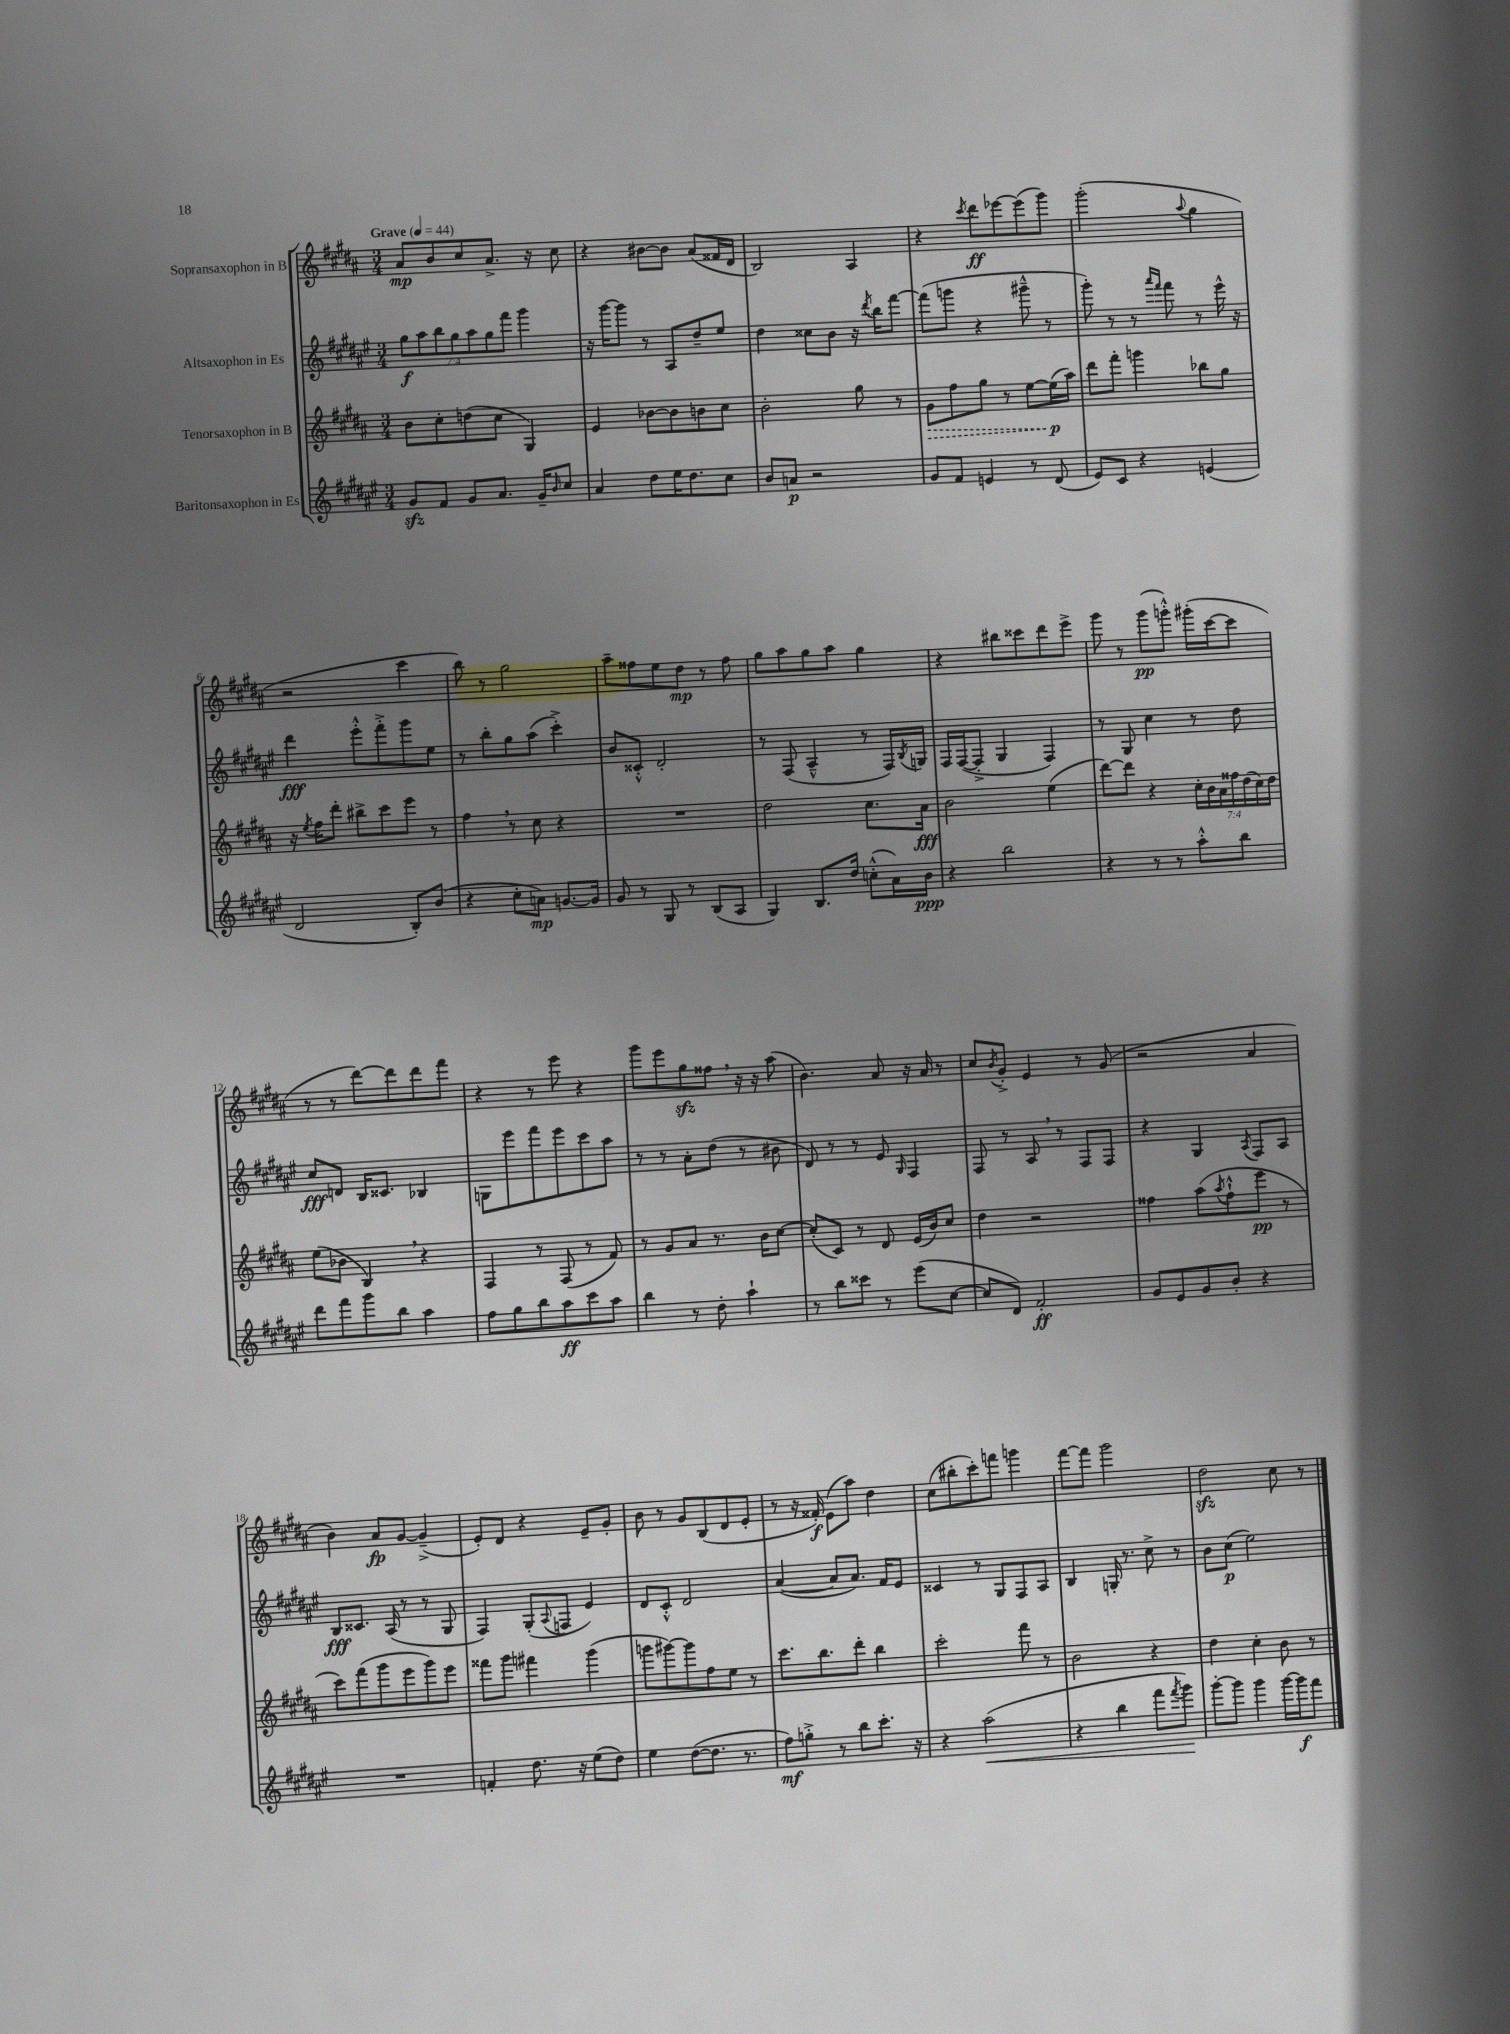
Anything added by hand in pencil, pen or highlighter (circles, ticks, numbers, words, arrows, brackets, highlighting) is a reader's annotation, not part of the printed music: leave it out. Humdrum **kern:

**kern	**kern	**kern	**kern
*staff4	*staff3	*staff2	*staff1
*clefG2	*clefG2	*clefG2	*clefG2
*k[f#c#g#d#a#e#]	*k[f#c#g#d#a#]	*k[f#c#g#d#a#e#]	*k[f#c#g#d#a#]
*M3/4	*M3/4	*M3/4	*M3/4
*MM44	*MM44	*MM44	*MM44
8g#	8b	14gg#	8a#
.	.	14aa#	.
8f#	8cc#'	.	8b
.	.	14bb	.
.	.	14gg#	.
8g#	(8dd	.	8cc#
.	.	14aa#	.
.	.	14gg#	.
8.a#	8cc#	.	8.a#^
.	.	14fff#	.
.	4G#)	4ggg#	.
16g#~	.	.	16r
16qqb	.	.	.
8cc#	.	.	8cc#
=	=	=	=
4a#	4e	16r	4r
.	.	[16ggg#	.
.	.	8ggg#]	.
8dd#	[8b-	8r	[8b#
16ee#	8b-]	8A#	8b#]
8.dd#	.	.	.
.	8b	8dd#~	(8a#
8cc#	8cc#	8ee#	16f##
.	.	.	16d#
=	=	=	=
8b	2b'	4dd#	2B)
8a	.	.	.
2r	.	8cc##	.
.	.	8b	.
.	8gg#	16r	4A#
.	.	8qddd#	.
.	.	16bb	.
.	8r	[8fff#	.
=	=	=	=
8g#	8g#	(8fff#]	4r
8f#	8ff#	8ggg	.
.	.	.	8qccc#
4e	8gg#	4r	8ddd#
.	8r	.	[8eee-
8r	[8ee	8ggg#~^^	(8eee-]
(8d#	(16ee]	8r	8ggg#)
.	16aa#)	.	.
=	=	=	=
8e#)	8ddd#	8ggg#')	(2ggg#'
8c#	8fff#'	8r	.
4r	4ggg	8r	.
.	.	16qqaaa#	.
.	.	16qqfff#	.
.	.	8fff#	.
.	.	.	8qqaa#
(4e	8bb-	8r	4gg#
.	8gg#	16eee#^^	.
.	.	16r	.
=	=	=	=
2d#	16r	4ddd#	2r
.	8qee	.	.
.	16ff#	.	.
.	8ddd#'	.	.
.	8bb#^	8eee#'^^	.
.	8ccc#	8fff#'^	.
8B')	8eee	8ggg#	4ccc#
(8b	8r	8ee#	.
=	=	=	=
4r	4ff#	8r	8bb)
.	.	8bb'	8r
8cc#'	8r	8gg#	2gg#
8a)	8cc#	(8aa#	.
[8.g	4r	4ccc#'^)	.
16g]	.	.	.
=	=	=	=
8g#	2.r	8b	8aa#~
8r	.	8c##'^^	8ff##
8G#	.	2d#'	8ee
8r	.	.	8dd#
(8B	.	.	8r
8A#	.	.	8ff##
=	=	=	=
4G#)	2dd#	8r	8gg#
.	.	(8F#	8aa#
8.B	.	4A#~^^	8gg#
.	.	.	8aa#
16dd#	.	.	.
(8cc'^^	8.cc#	8r	4gg#
16a#)	.	16F#)	.
.	.	8qB	.
16b	16a#	16G	.
=	=	=	=
4r	2b	16F#	4r
.	.	([16F#	.
.	.	8F#'^]	.
2bb	.	4G#	8bb#
.	.	.	8ccc##
.	(4ee	4F#)	8ddd#
.	.	.	8eee^
=	=	=	=
4r	[8ddd#)	8r	8ggg#
.	8ddd#]	8G#	8r
8r	4r	4cc#	(8ggg#
8r	.	.	8ggg'^^)
8aa#'^^	28cc#'	8r	(16ggg#'
.	28b	.	.
.	.	.	[16ccc#
.	28a#	.	.
.	28ff##	.	.
8bb	.	8dd#	8ccc#]
.	(28dd#	.	.
.	28cc#)	.	.
.	28dd#	.	.
=	=	=	=
8ddd#	(8ee	8cc#	8r
8fff#	8b-	8d	8r
8ggg#	4B)	16B	[8ddd#)
.	.	8.c##	.
8bb	.	.	8ddd#]
4aa#	4r	4B-	8ddd#
.	.	.	8fff#
=	=	=	=
8ff#	4F#	8G	4r
8gg#	.	8eee#	.
8bb	8r	8fff#	8r
8aa#	(8F#	8eee#	8eee
8ccc#	8r	8ccc#	4r
8aa#	8f#)	8aa#	.
=	=	=	=
4bb	8r	8r	8ggg#
.	8g#	8r	8eee
8r	8a#	8a#'	8gg#
8dd#'	8.r	(8dd#	8ff##
4aa#`	.	8r	16r
.	16b	.	16r
.	[8cc#	8b#	(8aa#
=	=	=	=
8r	(8cc#']	8d#)	4.b)
8bb	8c#)	8r	.
8ccc##	8r	8r	.
8r	8d#	8e#	8a#
.	.	16qqG#	.
(8eee#	(16e	4F#	16r
.	16b)	.	16a#
[8cc#	8cc#	.	8r
=	=	=	=
8cc#]	4dd#	8F#	8cc#
.	.	.	8qb
8d#)	.	8r	8g#'^
2f#'	2r	8A#	4e
.	.	8r	.
.	.	8F#	8r
.	.	8F#	(8g#
=	=	=	=
8g#	4ff##	4r	2r
8e#	.	.	.
8g#	(8aa#	4G#	.
.	8qaa#	.	.
8b'	8ff##`^^	.	.
.	.	8qA#	.
4r	8eee	8F#	4a#
.	8r	8A#	.
=	=	=	=
2.r	8ccc#)	8B	4b)
.	(8fff#	8.c##	.
.	8ggg#	.	8a#
.	.	(16A#	.
.	8eee	8r	[8g#
.	8ggg#)	8r	(4g#~^]
.	8eee	8G#	.
=	=	=	=
4f'	8fff##	4F#)	8e')
.	8ggg#	.	8d#
8.dd#	4fff#	(8G#'	4r
.	.	8qqA#	.
.	.	8F	.
16r	.	.	.
(8ee#	(4ggg#	4e#)	8e~
8dd#)	.	.	8g#'
=	=	=	=
4ee#	8ggg	8d#	8b
.	[8ggg#)	8c#'^^	8r
([8dd#	8ggg#]	2d#	8g#
8.dd#]	8ff#	.	(8B
.	8ee	.	8d#
8.r	.	.	.
.	8r	.	8e'
=	=	=	=
8ff#)	8.ccc#	([4a#	8r
8gg'^	.	.	16r
.	8.bb	.	16f##')
8r	.	8a#]	(8e
8bb	8ddd#'	8.a#)	8aa#)
8.ccc#'	4bb	.	4dd#
.	.	16f#	.
.	.	8e#	.
16r	.	.	.
=	=	=	=
4r	2ccc#'	4c##	(8cc#
.	.	.	8bb#'
(2aa#	.	8r	8ccc#')
.	.	8G#	8fff
.	8fff#	8F#	4ggg
.	8r	8A#	.
=	=	=	=
4r	2b	4B	[8fff#
.	.	.	8fff#]
4bb	.	16G'	2ggg#
.	.	8.r	.
8fff#	4r	8cc#^	.
8qfff#	.	.	.
8ggg#)	.	8r	.
=	=	=	=
[8ggg#'	4dd#	8b	2dd#
8ggg#]	.	(8cc#	.
4ggg#	4cc#'	2ee#)	.
[16ggg#	8b	.	8cc#
16ggg#]	.	.	.
8fff#	8r	.	8r
==	==	==	==
*-	*-	*-	*-
